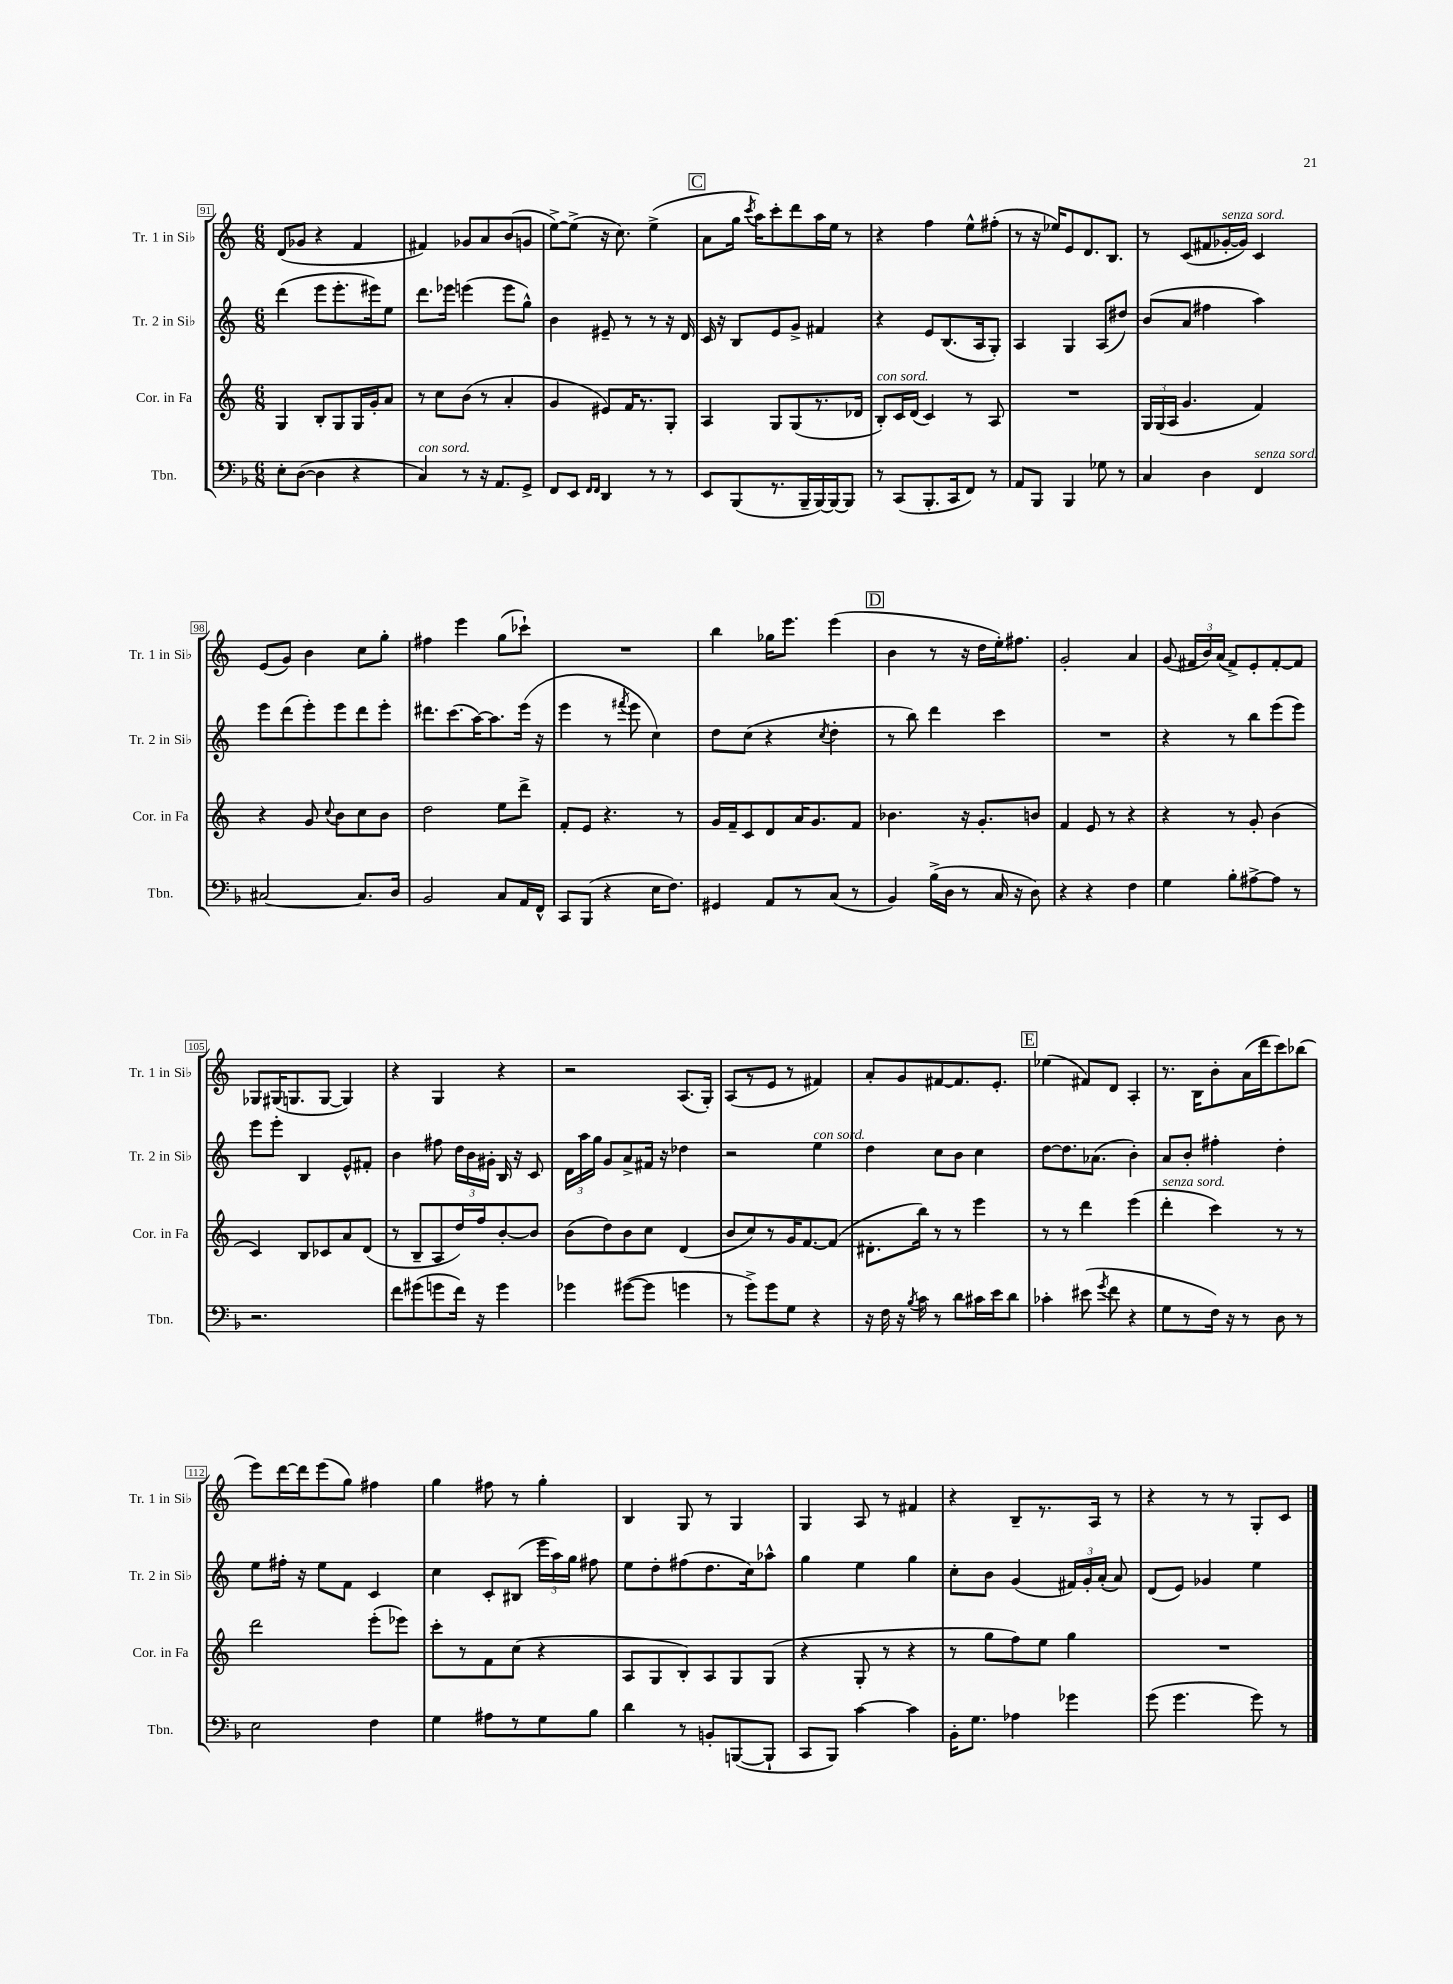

**kern	**kern	**kern	**kern
*staff4	*staff3	*staff2	*staff1
*clefF4	*clefG2	*clefG2	*clefG2
*k[b-]	*k[]	*k[]	*k[]
*M6/8	*M6/8	*M6/8	*M6/8
8E'	4G	(4ddd	(8d
([8D	.	.	8g-
4D]	8B'	8eee	4r
.	8G	8.eee'	.
4r	16G	.	4f
.	16g'	16eee#)	.
.	8a	8ee	.
=	=	=	=
4C)	8r	8.ddd	4f#)
.	8cc	.	.
.	.	16eee-	.
8r	(8b	(4eee	8g-
16r	8r	.	8a
8.AA	.	.	.
.	4a'	8eee	(8b
8GG^	.	8gg^^)	8g
=	=	=	=
8FF	4g	4b	[8ee^)
8EE	.	.	(8ee^]
16qqFF	.	.	.
16qqFF	.	.	.
4DD	8e#)	8e#~	16r
.	.	.	8.cc)
.	16f	8r	.
.	8.r	.	.
8r	.	8r	(4ee^
8r	8G'	16r	.
.	.	16d	.
=	=	=	=
8EE	4A	16c	8a
.	.	16r	.
(8BBB-	.	8B	16gg
.	.	.	8qccc
.	.	.	16aa)
8.r	8G	8e	8ccc'
.	(8G	8g^	8ddd
16BBB-~	.	.	.
[16BBB-)	8.r	4f#	16aa
16BBB-_	.	.	16ee
8BBB-]	.	.	8r
.	16d-	.	.
=	=	=	=
8r	8B')	4r	4r
(8CC	16c	.	.
.	(16d	.	.
8.BBB-'	4c)	8e	4ff
.	.	(8.B	.
16CC	.	.	.
8FF)	8r	.	8ee^^
.	.	16A	.
8r	8A	8G')	(8ff#'
=	=	=	=
8AA	2.r	4A	8r
8BBB-	.	.	16r
.	.	.	16ee-)
4BBB-	.	4G	8e
.	.	.	8.d
8G-	.	(8A	.
.	.	.	8.B
8r	.	8dd#)	.
=	=	=	=
4C	24G	(8b	8r
.	(24G	.	.
.	24A	.	.
.	4.g	8a	(8c
4D	.	4ff#	8f#
.	.	.	[16g-'
.	.	.	16g-])
4FF	4f)	4aa)	4c
=	=	=	=
[2C#	4r	8eee	(8e
.	.	(8ddd	8g)
.	8g	8eee')	4b
.	8qqcc	.	.
.	8b	8eee	.
8.C#]	8cc	8ddd	8cc
.	8b	8eee'	8gg'
16D	.	.	.
=	=	=	=
2BB-	2dd	8.ddd#	4ff#
.	.	(8.ccc	.
.	.	.	4eee
.	.	[16aa)	.
.	.	8.aa]	.
8C	8ee	.	(8gg
16AA	8ddd^	(16eee	8ccc-`)
16FF^^	.	16r	.
=	=	=	=
8CC	8f'	4eee	2.r
(8BBB-	8e	.	.
4r	4.r	8r	.
.	.	8qfff#	.
.	.	8eee	.
16E	.	4cc)	.
8.F)	.	.	.
.	8r	.	.
=	=	=	=
4GG#	16g	8dd	4bb
.	16f~	.	.
.	8c	(8cc	.
8AA	8d	4r	16gg-
.	.	.	8.eee
8r	16a	.	.
.	8.g	.	.
.	.	8qcc	.
(8C	.	4dd'	(4eee
8r	8f	.	.
=	=	=	=
4BB-)	4.b-	8r	4b
.	.	8bb)	.
(16B-^	.	4ddd	8r
16D	.	.	.
8r	16r	.	16r
.	8.g'	.	16dd
16C	.	4ccc	16ee')
16r	.	.	8.ff#
8D)	8b	.	.
=	=	=	=
4r	4f	2.r	2g'
4r	8e	.	.
.	8r	.	.
4F	4r	.	4a
=	=	=	=
4G	4r	4r	(8g
.	.	.	24f#
.	.	.	24b)
.	.	.	(24a
8B-'	8r	8r	8f#^)
[8A#^	8g'	8bb	8e'
8A#]	(4b	(8eee	[8f#'
8r	.	8eee)	8f#]
=	=	=	=
2.r	4c)	8eee	8G-
.	.	8eee'	(16G#
.	.	.	8.G
.	8B	4B	.
.	8c-	.	[8G
.	8a	8e^^	4G])
.	(8d	8f#'	.
=	=	=	=
8f	8r	4b	4r
(8g#	8B~	.	.
8g	8A	8ff#	4G
16f)	16dd)	24dd	.
.	.	24b	.
16r	16ff	.	.
.	.	24g#'	.
4g	[8b'	16B	4r
.	.	16r	.
.	8b]	8c	.
=	=	=	=
4g-	(8b	24d	2r
.	.	24aa	.
.	.	24gg	.
.	8dd)	8g	.
([8g#	8b	8a^	.
8g#]	8cc	16f#	.
.	.	16r	.
4g	(4d	4dd-	(8.A
.	.	.	16G')
=	=	=	=
8r	8b	2r	(8A
8g^)	8cc)	.	8r
8g	8r	.	8e
8G	16g	.	8r
.	[8.f	.	.
4r	.	4ee	4f#)
.	(8f]	.	.
=	=	=	=
16r	8.d#'	4dd	8a'
16F	.	.	.
16r	.	.	8g
8qB-	.	.	.
16c	16bb)	.	.
8r	8r	8cc	[8f#
8d	8r	8b	8.f#]
16c#	4eee	4cc	.
16e	.	.	8.e'
8d	.	.	.
=	=	=	=
4c-'	8r	[8dd	(4ee-
.	8r	8.dd]	.
(8e#	4ddd	.	8f#)
.	.	(8.a-	.
8qg	.	.	.
8f	.	.	8d
4r	(4eee	4b')	4A'
=	=	=	=
8G	4ddd'	8a	8.r
8r	.	8b'	.
.	.	.	16B
16F)	4ccc)	4ff#'	8b'
16r	.	.	.
8r	.	.	(16a
.	.	.	16ddd
8D	8r	4dd'	8ccc)
8r	8r	.	(8bb-
=	=	=	=
2E	2ddd	8ee	8eee)
.	.	16ff#'	[16ddd
.	.	16r	16ddd]
.	.	8ee	(8eee
.	.	8f	8gg)
4F	(8eee'	4c	4ff#
.	8eee-)	.	.
=	=	=	=
4G	8ccc'	4cc	4gg
.	8r	.	.
8A#	8f	8c'	8ff#
8r	(8cc	(8B#	8r
8G	4r	24eee	4gg'
.	.	24aa)	.
.	.	24gg	.
8B-	.	8ff#	.
=	=	=	=
4d	8A	8ee	4B
.	8G	8dd'	.
8r	8B')	(8ff#	8G
8BB'	8A	8.dd	8r
([8BBB	8G	.	4G
.	.	16cc)	.
8BBB`]	(8G	8aa-^^	.
=	=	=	=
8CC	4r	4gg	4G
8BBB-)	.	.	.
[4c	8G'	4ee	8A
.	8r	.	8r
4c]	4r	4gg	4f#
=	=	=	=
16BB-'	8r	8cc'	4r
8.G	.	.	.
.	8gg	8b	.
4A-	8ff)	(4g	8B~
.	8ee	.	8.r
4g-	4gg	24f#)	.
.	.	24g'	.
.	.	.	16A
.	.	(24a'	.
.	.	8a)	8r
=	=	=	=
(8g	2.r	(8d	4r
4.g	.	8e)	.
.	.	4g-	8r
.	.	.	8r
8g)	.	4ee	8G'
8r	.	.	8c
==	==	==	==
*-	*-	*-	*-
